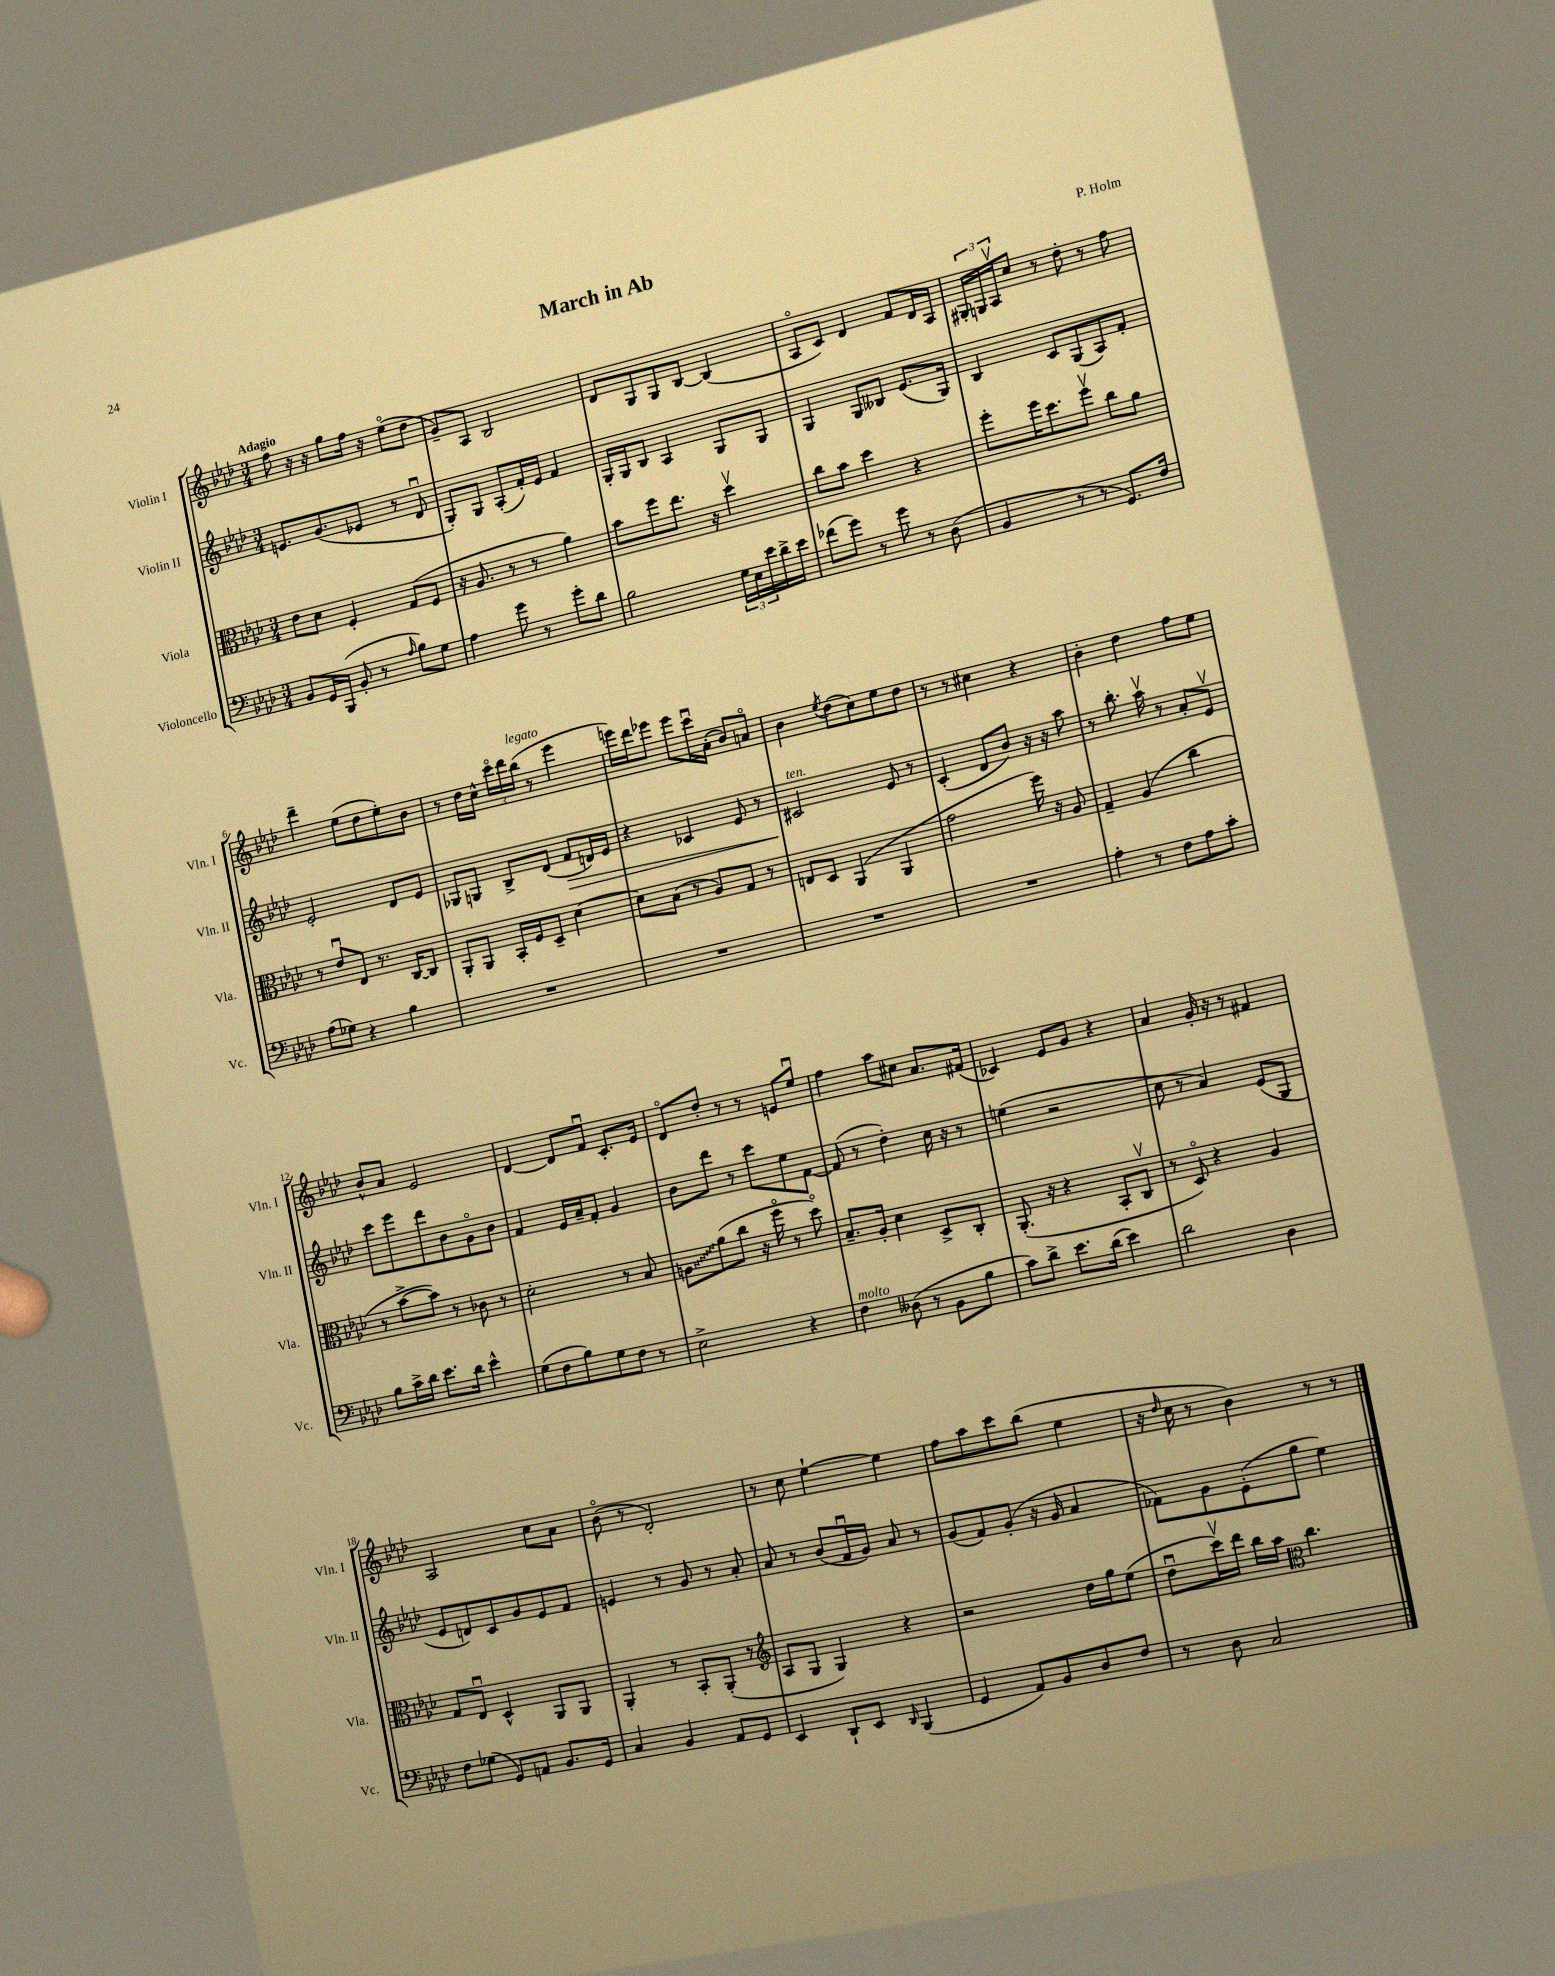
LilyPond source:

\header { title = "March in Ab" composer = "P. Holm" }
<<
\new StaffGroup <<
\new Staff = "s0" \with { instrumentName = "Violin I" shortInstrumentName = "Vln. I" } {
    \clef treble \key aes \major \numericTimeSignature \time 3/4 \tempo "Adagio"
    f''8 r16 r16 g''8 f''16 r16 ees''8\flageolet( des''8 |
    g'8--) aes8 bes2 |
    des'8 g8 g8 bes8~ bes4( |
    aes8\flageolet c'8) des'4 f'8 des'16 aes16 |
    \tuplet 3/2 { gis16-. g16 aes16\upbow } c''8 r8 des''8-. r8 f''8 |
    des'''4-- ees''8( des''8 ees''8-.) bes'8 |
    r8 des''16 c''16-^ \tuplet 3/2 { c'''16\flageolet des'''16 bes''16^\markup { \italic "legato" }( } r8 ees'''4 |
    e'''16) des'''16 ees'''8 ees'''8 c'''16\downbow aes'16-.( bes'8) a'8\flageolet |
    bes'4 \acciaccatura { ees''8 } des''8( c''8) ees''8 des''8 |
    r8 r8 cis''4 r4 |
    bes'4-. des''4 f''8 ees''8 |
    bes'8-^ aes'8 ees'2 |
    des'4~ des'8 f'8\downbow c'8.-. ees'16 |
    des'8\flageolet des''8-. r8 r8 e'8 ees''8\downbow |
    f''4 aes''8 cis''8 aes'8. fis'16( |
    ces'4) ees'8 g'8 r4 |
    aes'4 g'16-. r16 r8 fis'4 |
    aes2 c''8 aes'8 |
    bes'8\flageolet( r8 des'2-.) |
    r8 c''8 ees''4~-! ees''4 |
    f''8 aes''8 c'''8 bes''8( ees''4 |
    r16 \grace { des''16 } c''16 r8 bes'4) r8 r8 \bar "|." |
}
\new Staff = "s1" \with { instrumentName = "Violin II" shortInstrumentName = "Vln. II" } {
    \clef treble \key aes \major \numericTimeSignature \time 3/4
    e'8. g'8.( ees'8 r8 des'8\downbow |
    g8-.) g8 aes8-.( f'16-.) ees'16 f'4 |
    g16-. g16 bes8 aes4 g8 g8 |
    g4 g8 beses8 ees'8.( g16) |
    bes4 c'8 g8( aes8) f'8-. |
    ees'2-. des'8 ees'8 |
    ges8 g8 bes8-> des'8( f'8\> d'16) ees'16 |
    r4 ces'4 ees'8 r8 |
    cis'2\!^\markup { \italic "ten." } ees'8 r8 |
    c'4-.( des'8 bes'8) r16 r16 aes''8 |
    r8 bes''8.-. aes''16\upbow r8 aes'8-. ees'8\upbow |
    c'''8 ees'''8 des'''8 bes'8 g'8\flageolet bes'8 |
    f'4 ees'16 aes'16-- f'8-. g'4 |
    bes'8 des'''8 r8 c'''8 ees''8 f'8~ |
    f'8( r8 des''4-.) c''16 r16 r8 |
    e''4( r2 |
    c''8 r8 aes'4) ees'8( g8 |
    ees'8 d'8) c'8 g'8 ees'8 f'8 |
    e'4 r8 g'8 r8 aes'8-. |
    aes'8 r8 bes'8( f'16\downbow g'16) aes'8 r8 |
    g'8( f'8) g'8-.( r16 g'16 aes'4 |
    fes'8) g'8 ees'8-.( g''8 ees''4) \bar "|." |
}
\new Staff = "s2" \with { instrumentName = "Viola" shortInstrumentName = "Vla." } {
    \clef alto \key aes \major \numericTimeSignature \time 3/4
    ees'8 des'8 f4-. g8( f8 |
    r16 aes8. r8 r8 aes'4) |
    bes'8 f''8 ees''8. r16 des''4\upbow |
    c''8 bes'8 des''4 r4 |
    f''8-. f''16 des''8. f''8\upbow c''8 aes'8 |
    r8 ees'8\downbow ees8 r8. c16~ c8 |
    aes,8-. aes,8 bes,16-. f16 des8-- des'4~ |
    des'8 bes8( r8 aes8) g8 r8 |
    e8 des8 aes,4( aes,4 |
    g'2 f''16) r16 aes8 |
    g4-- aes4( c''4 |
    r8 bes'8~-> bes'8) r8 ces'8 r8 |
    des'2-. r8 bes8 |
    \once \override Glissando.style = #'zigzag a8\glissando aes'8( c''8 r16 f''16\flageolet r8 des''8\flageolet) |
    bes8.-- aes16-. des'4 des8-> c8-. |
    aes,8.-.( r16 r4 bes,8-. c8\upbow |
    r8 des8\flageolet) r4 aes4 |
    g8 ees8\downbow des4-^ aes,8 aes,8 |
    aes,4-. r8 bes,8-. aes,8-.( r8 |
    \clef treble aes8 g8 g4) r4 |
    r2 des''16 g''16 ees''8( |
    des''8\downbow c'''16\upbow) des'''16 bes''16 aes''16 \clef alto c''4. \bar "|." |
}
\new Staff = "s3" \with { instrumentName = "Violoncello" shortInstrumentName = "Vc." } {
    \clef bass \key aes \major \numericTimeSignature \time 3/4
    bes,8 g,16 bes,,16( bes,8-. r8 \grace { aes16 } bes8) g8 |
    aes4 g'8 r8 g'8-. des'8 |
    bes2 \tuplet 3/2 { g16 ees16 ees'16 } des'16-> ees'16 |
    fes'8( g'8) r8 g'8 r8 des8( |
    bes,4 r8 r8 g,8.) f16 |
    aes8( ges8) r4 bes4 |
    R2. |
    R2. |
    R2. |
    R2. |
    aes4-. r8 f8 aes8 c'8-. |
    bes8 c'16-> des'16 ees'8. des'16 ees'4-^ |
    g8( f8 bes8) g8 f8 r8 |
    ees2-> r4 |
    f4^\markup { \italic "molto" } deses8( r8 bes,8 bes8 |
    c'8) des'8-> ees'8. des'16( ees'4) |
    des'2 des4 |
    f8 ges8( g,8) a,8 bes,8. g,16 |
    c4 bes,4 aes,8 g,8 |
    ees,4 des,8-! ees,8 \grace { des,16 } bes,,4( |
    g,4 aes,8) bes,8 des8 f8 |
    r8 des8 c2 \bar "|." |
}
>>
>>
